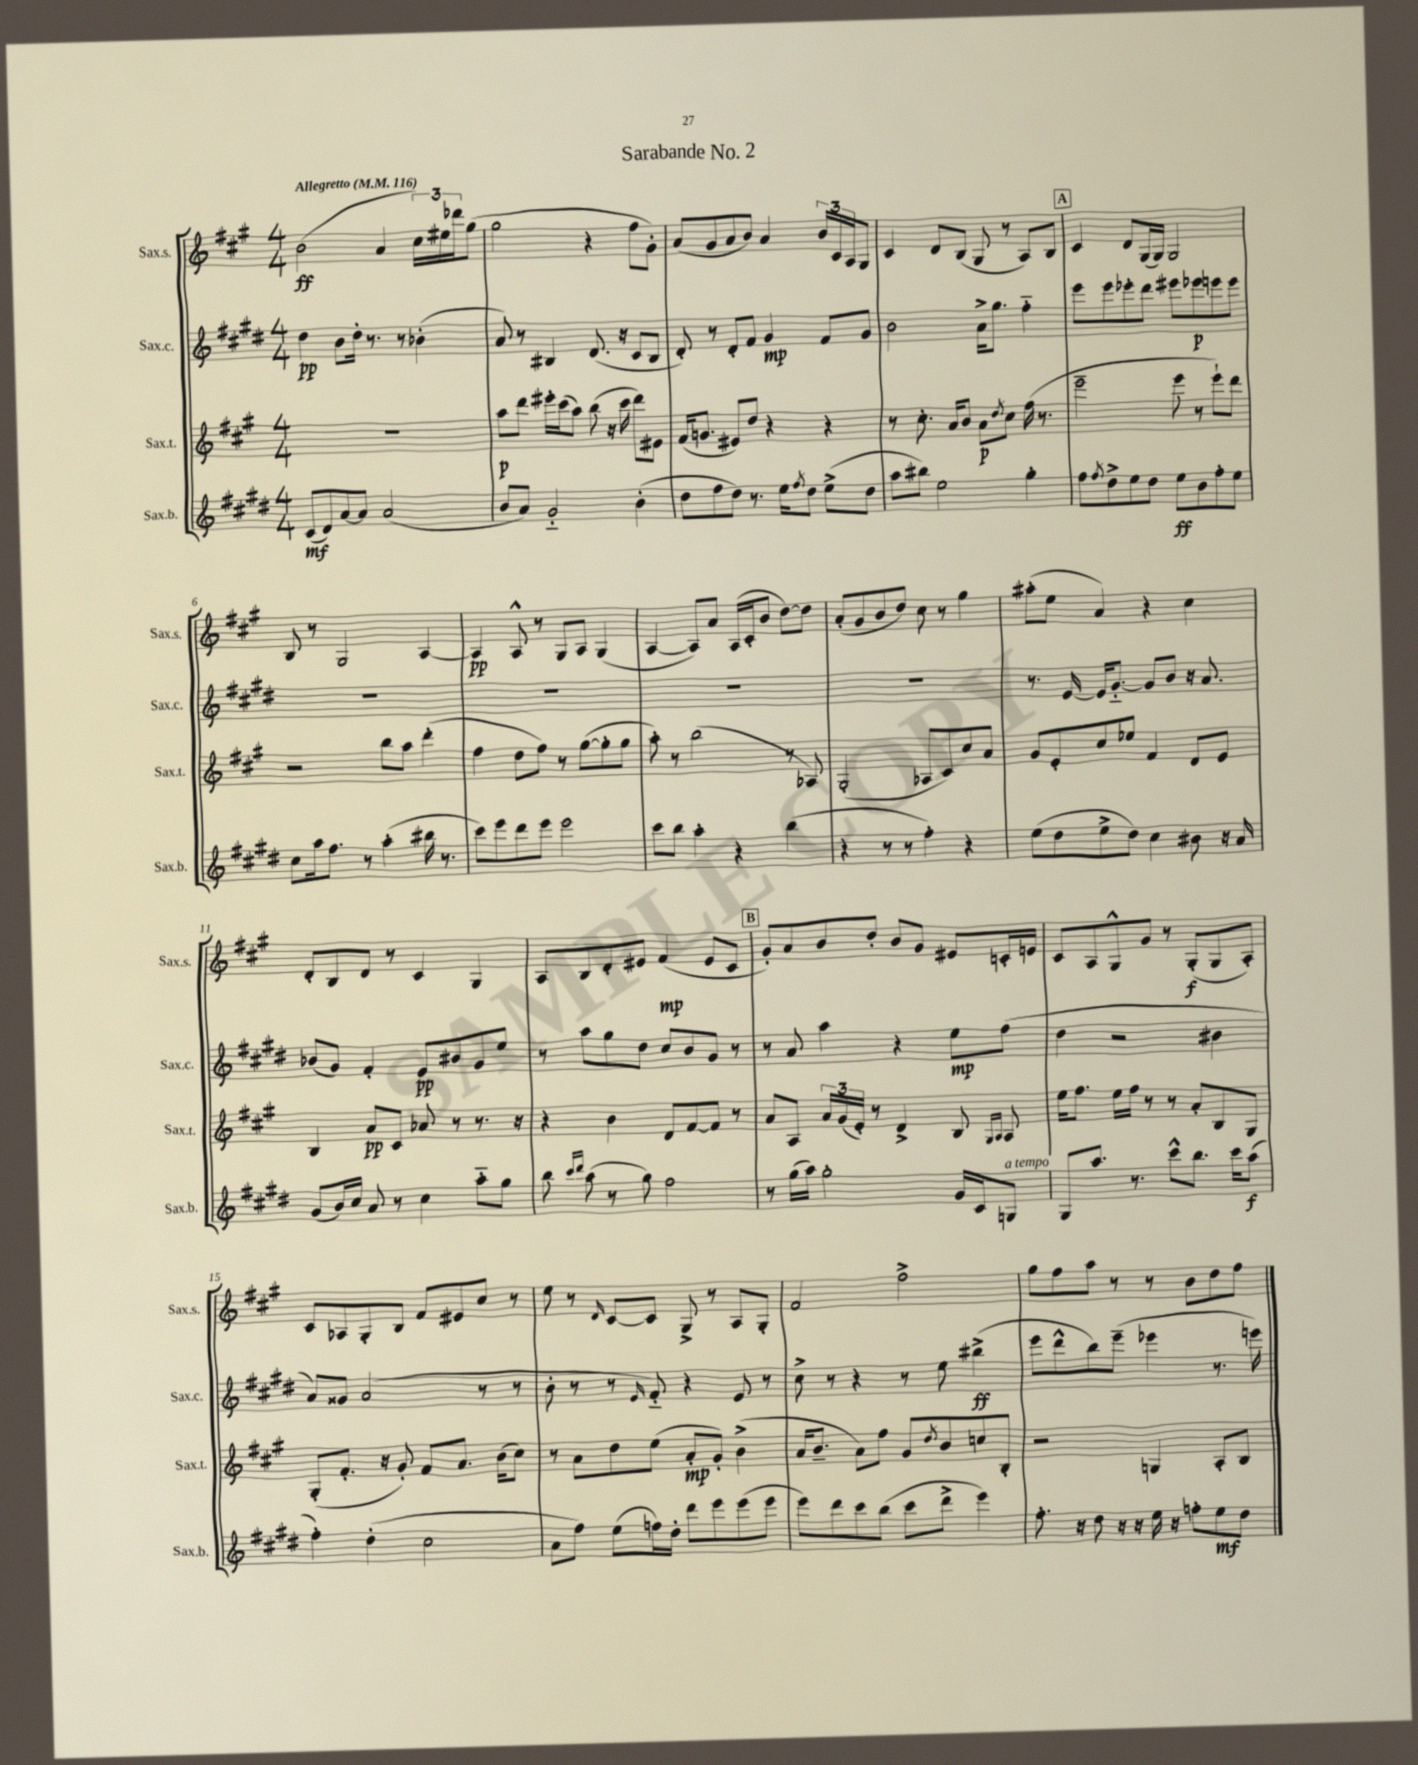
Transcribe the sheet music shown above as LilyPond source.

\header { title = "Sarabande No. 2" }
<<
\new StaffGroup <<
\new Staff = "s0" \with { instrumentName = "Sax.s." shortInstrumentName = "Sax.s." } {
    \clef treble \key a \major \numericTimeSignature \time 4/4 \tempo "Allegretto" 4 = 116
    b'2\ff( a'4 \tuplet 3/2 { cis''16) eis''16 des'''16 } gis''8( |
    gis''2 r4 fis''8 gis'8-.) |
    a'8( gis'8 a'8 b'8) a'4 \tuplet 3/2 { b'16 cis'16 a16 } gis8 |
    cis'4 d'8 b8( gis8 r8 a8) b8 |
    \mark \markup { \box "A" } cis'4 d'8 gis16( gis16) gis2 |
    b8 r8 gis2 a4~ |
    a4\pp a8-^ r8 gis8 a8 gis4( |
    a4~ a8) a'8 a16( cis'16-. b'8 d''8~) d''8 |
    a'8-.( gis'8 b'8 d''8) cis''8 r8 gis''4 |
    ais''8-.( e''8 a'4) r4 cis''4 |
    d'8-. b8 d'8 r8 cis'4 gis4 |
    a8 b8 d'8-. eis'8 fis'4\mp( eis'8 cis'8 |
    \mark \markup { \box "B" } gis'8-.) a'8 b'8 d''8-. b'8 gis'8 eis'8 c'16-. e'16 |
    cis'8 a8 gis8-^ gis'8 r8 gis8-.\f( gis8 a8-.) |
    cis'8 aes8 gis8-. b8 fis'8 eis'8 cis''8 r8 |
    e''8 r8 \grace { d'16 } cis'8~ cis'8 gis8-> r8 a8 gis8-. |
    fis'2 fis''2-> |
    gis''8 fis''8 a''8 r8 r8 b'8 d''8 fis''8 \bar "|." |
}
\new Staff = "s1" \with { instrumentName = "Sax.c." shortInstrumentName = "Sax.c." } {
    \clef treble \key e \major \numericTimeSignature \time 4/4
    dis''4\pp b'8 dis''16-. r8. r8 bes'4-.( |
    a'8) r8 bis4 dis'8.( r16 cis'8 bis8 |
    dis'8-.) r8 dis'8-. fis'8 gis'4\mp fis'8 gis'8 |
    b'2 a'16-> gis''8. fis''4-_ |
    \mark \markup { \box "A" } e'''8 e'''8 ees'''8-. dis'''8 eis'''8 ees'''8\p e'''8 e'''8 |
    R1 |
    R1 |
    R1 |
    R1 |
    r8. e'16~ e'16 gis'8.~-_ gis'8 b'8 r16 a'8. |
    bes'8( gis'8) fis'4-. e'8\pp bis'8 gis'8 e''8 |
    r8 a''8 gis''8 dis''8 cis''8 b'8 gis'8 r8 |
    \mark \markup { \box "B" } r8 a'8 a''4 r4 e''8\mp fis''8( |
    dis''4 r2 bis'4 |
    a'8) gisis'8 a'2( r8 r8 |
    b'8-. r8 r8 \grace { e'16 } fis'8-_) r4 e'8 r8 |
    cis''8-> r8 r4 r8 e''8 bis''4->\ff( |
    e'''8 dis'''8-^ b''8) e'''8--( ees'''4 r8. e'''16) \bar "|." |
}
\new Staff = "s2" \with { instrumentName = "Sax.t." shortInstrumentName = "Sax.t." } {
    \clef treble \key a \major \numericTimeSignature \time 4/4
    R1 |
    a''8\p d'''8 eis'''16-. cis'''16( a''8) b''8( r16 cis'''16 d'''8) eis'8 |
    fis'16( g'8. eis'8) d''8 r4 r4 |
    r8 cis''8.-. a'16 b'8 a'8\p \acciaccatura { d''8 } cis''8 fis''16( r8. |
    \mark \markup { \box "A" } e'''2-- e'''8 r8 e'''8-!) d'''8 |
    r2 b''8 a''8 d'''4-.( |
    fis''4 d''8 fis''8) r8 gis''8~( gis''8-. gis''8 |
    a''8-.) r8 b''2( r8 aes8) |
    gis2-.( aes8 cis'8) cis''8 a'8 |
    gis'8 e'8-. cis''8 ees''8 fis'4 d'8 e'8 |
    b4 a'8\pp cis'8 aes'8 r8 r8. r16 |
    r4 b'4 d'8 fis'8~ fis'8 r8 |
    \mark \markup { \box "B" } a'8 a8 \tuplet 3/2 { a'16 gis'16( e'16-.) } r8 d'4-> b8 \grace { gis16 a16 } a8 |
    e''16 fis''8. e''16 fis''16 r8 r8 a'8-. b8 gis8 |
    gis8-.( fis'8.-. r16 gis'8-.) fis'8 a'8. b'16( cis''8) |
    r8 a'8 d''8 e''8( a'8-.\mp gis'8-.) b'4->( |
    a'16 b'8.-- a'8) fis''8 gis'8 \acciaccatura { d''8 } b'8 c''8 b8-. |
    r2 g4 a8-. b8 \bar "|." |
}
\new Staff = "s3" \with { instrumentName = "Sax.b." shortInstrumentName = "Sax.b." } {
    \clef treble \key e \major \numericTimeSignature \time 4/4
    cis'8\mf( dis'8) a'8~ a'8 a'2( |
    b'8 a'8) gis'2-_ b'4-.( |
    dis''8 fis''8 dis''8) r8. e''16 \acciaccatura { fis''8 } dis''8 e''8->( dis''8 |
    a''8 bis''8) e''2 gis''4-. |
    \mark \markup { \box "A" } fis''8 \acciaccatura { fis''8 } dis''8-> e''8 dis''8 e''8\ff b'8 fis''8-. e''8 |
    cis''8 a''16 fis''8. r8 a''4-.( bis''16 r8. |
    cis'''8) e'''8 dis'''8 e'''8 e'''2 |
    cis'''8 b''8 a''4-. r4 b''4( |
    r4 r8 r8 fis''4-.) r4 |
    e''8( dis''8 e''8-> dis''8) cis''4 bis'8 r16 a'16 |
    gis'8( b'16) cis''16 a'8 r8 cis''4 a''8-_ gis''8 |
    b''8 \grace { cis'''16 dis'''16 } a''8( r8 gis''8) fis''2 |
    \mark \markup { \box "B" } r8 gis''16( a''16) gis''2-. gis'16 cis'16 g8^\markup { \italic "a tempo" } |
    gis8 a''8. r8. cis'''8-^ b''8. cis'''16 a''8\f( |
    fis''4-.) dis''4-.( cis''2 |
    a'8 fis''8) e''8( f''16) dis''16-. dis'''8 e'''8 e'''8( e'''8 |
    e'''8) dis'''8 cis'''8 b''8( cis'''8 dis'''8-> e'''4) |
    fis''8.-. r16 dis''8 r16 r16 e''16 r16 f''8-. e''8\mf dis''8 \bar "|." |
}
>>
>>
